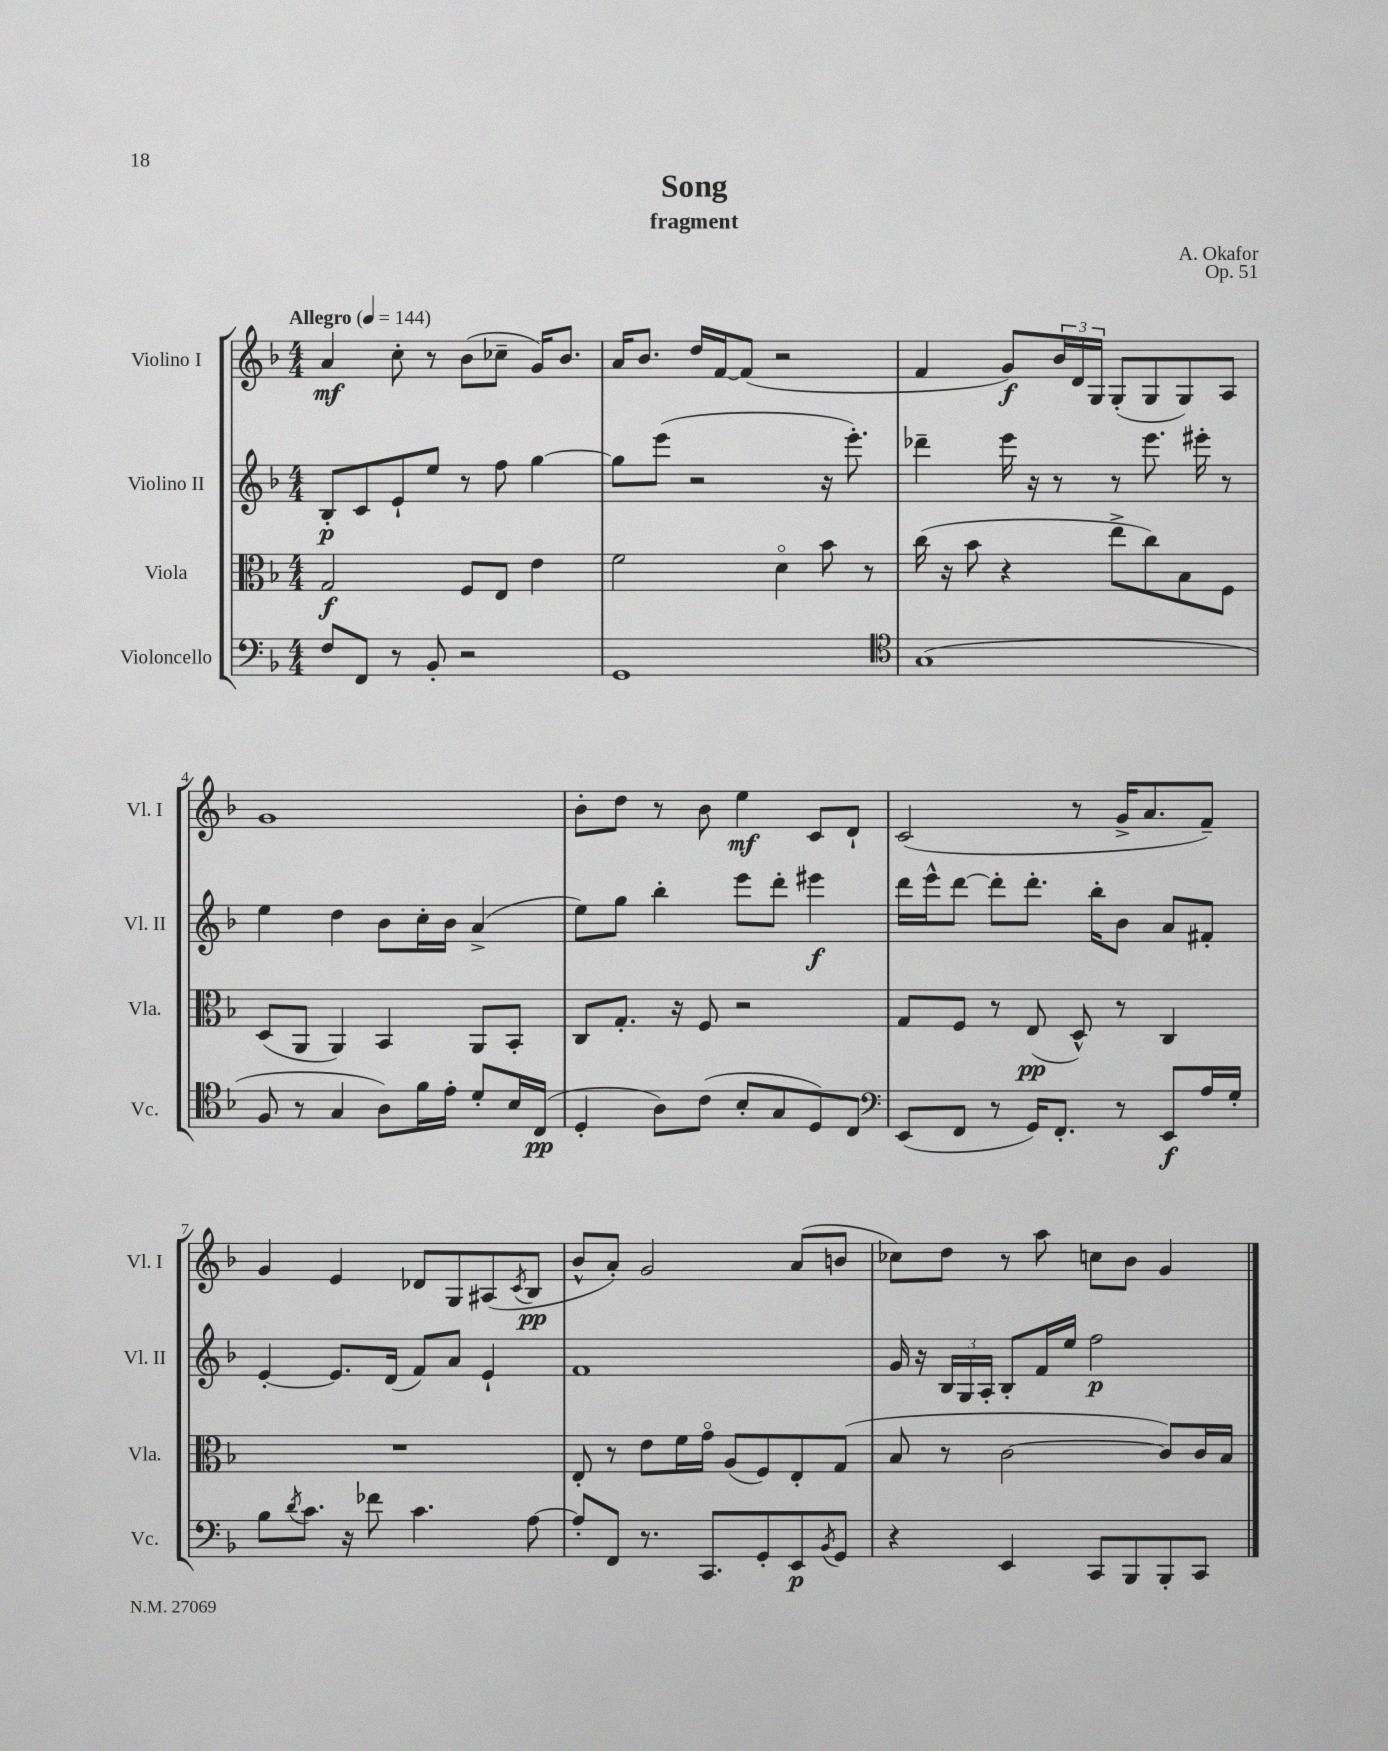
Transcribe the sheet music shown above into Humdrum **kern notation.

**kern	**dynam	**kern	**dynam	**kern	**dynam	**kern	**dynam
*part4	*part4	*part3	*part3	*part2	*part2	*part1	*part1
*staff4	*staff4	*staff3	*staff3	*staff2	*staff2	*staff1	*staff1
*I"Violoncello	*	*I"Viola	*	*I"Violino II	*	*I"Violino I	*
*I'Vc.	*	*I'Vla.	*	*I'Vl. II	*	*I'Vl. I	*
*clefF4	*	*clefC3	*	*clefG2	*	*clefG2	*
*k[b-]	*	*k[b-]	*	*k[b-]	*	*k[b-]	*
*M4/4	*	*M4/4	*	*M4/4	*	*M4/4	*
*MM144	*	*MM144	*	*MM144	*	*MM144	*
=1	=1	=1	=1	=1	=1	=1	=1
!	!	!	!	!	!	!LO:TX:a:B:t=Allegro	!
8F/L	.	2G/	f	8B-'/L	p	4a/	mf
8FF/J	.	.	.	8c/	.	.	.
8r	.	.	.	8e`/	.	8cc'\	.
8BB-'/	.	.	.	8ee/J	.	8r	.
2r	.	8F/L	.	8r	.	(8b-\L	.
.	.	8E/J	.	8ff\	.	8cc-X~\J	.
.	.	4e\	.	[4gg\	.	16g/KL)	.
.	.	.	.	.	.	8.b-/J	.
=2	=2	=2	=2	=2	=2	=2	=2
1GG	.	2f\	.	8gg\L]	.	16a/KL	.
.	.	.	.	.	.	8.b-/J	.
.	.	.	.	(8eee\J	.	.	.
.	.	.	.	2r	.	16dd/LL	.
.	.	.	.	.	.	[16f/J	.
.	.	.	.	.	.	(8f/J]	.
.	.	4d\	.	.	.	2r	.
.	.	8b-\	.	16r	.	.	.
.	.	.	.	8.eee'\)	.	.	.
.	.	8r	.	.	.	.	.
=3	=3	=3	=3	=3	=3	=3	=3
*clefC4	*	*	*	*	*	*	*
(1G	.	(16cc\	.	4ddd-X~\	.	4f/	.
.	.	16r	.	.	.	.	.
.	.	8b-\	.	.	.	.	.
.	.	4r	.	16eee\	.	8g/L)	f
.	.	.	.	16r	.	.	.
.	.	.	.	8r	.	24b-/L	.
.	.	.	.	.	.	24d/	.
.	.	.	.	.	.	24G/JJ	.
.	.	8ee^\L	.	8r	.	(8G'/L	.
.	.	8cc\)	.	8.eee\	.	8G/	.
.	.	8B-\	.	.	.	8G/)	.
.	.	.	.	16eee#X'\	.	.	.
.	.	8F\J	.	8r	.	8A/J	.
!!LO:LB:g=z
=4	=4	=4	=4	=4	=4	=4	=4
8F/	.	(8D/L	.	4ee\	.	1g	.
8r	.	8AA/J	.	.	.	.	.
4G/	.	4AA/)	.	4dd\	.	.	.
8A\L)	.	4BB-/	.	8b-\L	.	.	.
16f\L	.	.	.	16cc'\L	.	.	.
16e'\JJ	.	.	.	16b-\JJ	.	.	.
8d'/L	.	8AA/L	.	(4a^/	.	.	.
16B-/L	.	8BB-'/J	.	.	.	.	.
(16C/JJ	pp	.	.	.	.	.	.
=5	=5	=5	=5	=5	=5	=5	=5
4D'/	.	8C/L	.	8ee\L)	.	8b-'\L	.
.	.	8.G'/J	.	8gg\J	.	8dd\J	.
8A\L)	.	.	.	4bb-'\	.	8r	.
.	.	16r	.	.	.	.	.
(8c\J	.	8F/	.	.	.	8b-\	.
8B-'/L	.	2r	.	8eee\L	.	4ee\	mf
8G/	.	.	.	8ddd'\J	.	.	.
8D/)	.	.	.	4eee#X\	f	8c/L	.
8C/J	.	.	.	.	.	8d`/J	.
=6	=6	=6	=6	=6	=6	=6	=6
*clefF4	*	*	*	*	*	*	*
(8EE/L	.	8G/L	.	16ddd\LL	.	(2c/	.
.	.	.	.	16eee^^\J	.	.	.
8FF/J	.	8F/J	.	[8ddd\J	.	.	.
8r	.	8r	.	8ddd'\L]	.	.	.
16GG/KL)	.	(8E/	pp	8.ddd'\J	.	.	.
8.FF'/J	.	.	.	.	.	.	.
.	.	8D^^/)	.	.	.	8r	.
.	.	.	.	16bb-'\KL	.	.	.
8r	.	8r	.	8b-\J	.	16g^/KL	.
.	.	.	.	.	.	8.a/	.
8EE/L	f	4C/	.	8a/L	.	.	.
16A/L	.	.	.	8f#X'/J	.	8f~/J)	.
16G'/JJ	.	.	.	.	.	.	.
!!LO:LB:g=z
=7	=7	=7	=7	=7	=7	=7	=7
8B-\L	.	1r	.	[4e'/	.	4g/	.
8qd/	.	.	.	.	.	.	.
8.c\J	.	.	.	.	.	.	.
.	.	.	.	8.e/L]	.	4e/	.
16r	.	.	.	.	.	.	.
8f-X\	.	.	.	.	.	.	.
.	.	.	.	(16d/Jk	.	.	.
4.c\	.	.	.	8f/L)	.	8d-X/L	.
.	.	.	.	8a/J	.	8G/	.
.	.	.	.	4e`/	.	(8A#X/	.
.	.	.	.	.	.	8qc/	.
[8A\	.	.	.	.	.	8B-/J	pp
=8	=8	=8	=8	=8	=8	=8	=8
8A'/L]	.	8E'/	.	1f	.	8b-^^/L	.
8FF/J	.	8r	.	.	.	8a'/J)	.
8.r	.	8e\L	.	.	.	2g/	.
.	.	16f\L	.	.	.	.	.
8.CC/L	.	16g\JJ	.	.	.	.	.
.	.	(8A/L	.	.	.	.	.
8GG'/	.	8F/)	.	.	.	.	.
8EE/	p	8E'/	.	.	.	(8a/L	.
8qBB-/	.	.	.	.	.	.	.
8GG/J	.	(8G/J	.	.	.	8bn/J	.
=9	=9	=9	=9	=9	=9	=9	=9
4r	.	8B-/	.	16g/	.	8cc-X\L)	.
.	.	.	.	16r	.	.	.
.	.	8r	.	24B-/LL	.	8dd\J	.
.	.	.	.	24G/	.	.	.
.	.	.	.	24A'/JJ	.	.	.
4EE/	.	[2c\	.	8B-'/L	.	8r	.
.	.	.	.	16f/L	.	8aa\	.
.	.	.	.	16ee/JJ	.	.	.
8CC/L	.	.	.	2ff\	p	8ccn\L	.
8BBB-/	.	.	.	.	.	8b-\J	.
8BBB-'/	.	8c/L])	.	.	.	4g/	.
8CC/J	.	16c/L	.	.	.	.	.
.	.	16B-/JJ	.	.	.	.	.
==	==	==	==	==	==	==	==
*-	*-	*-	*-	*-	*-	*-	*-
